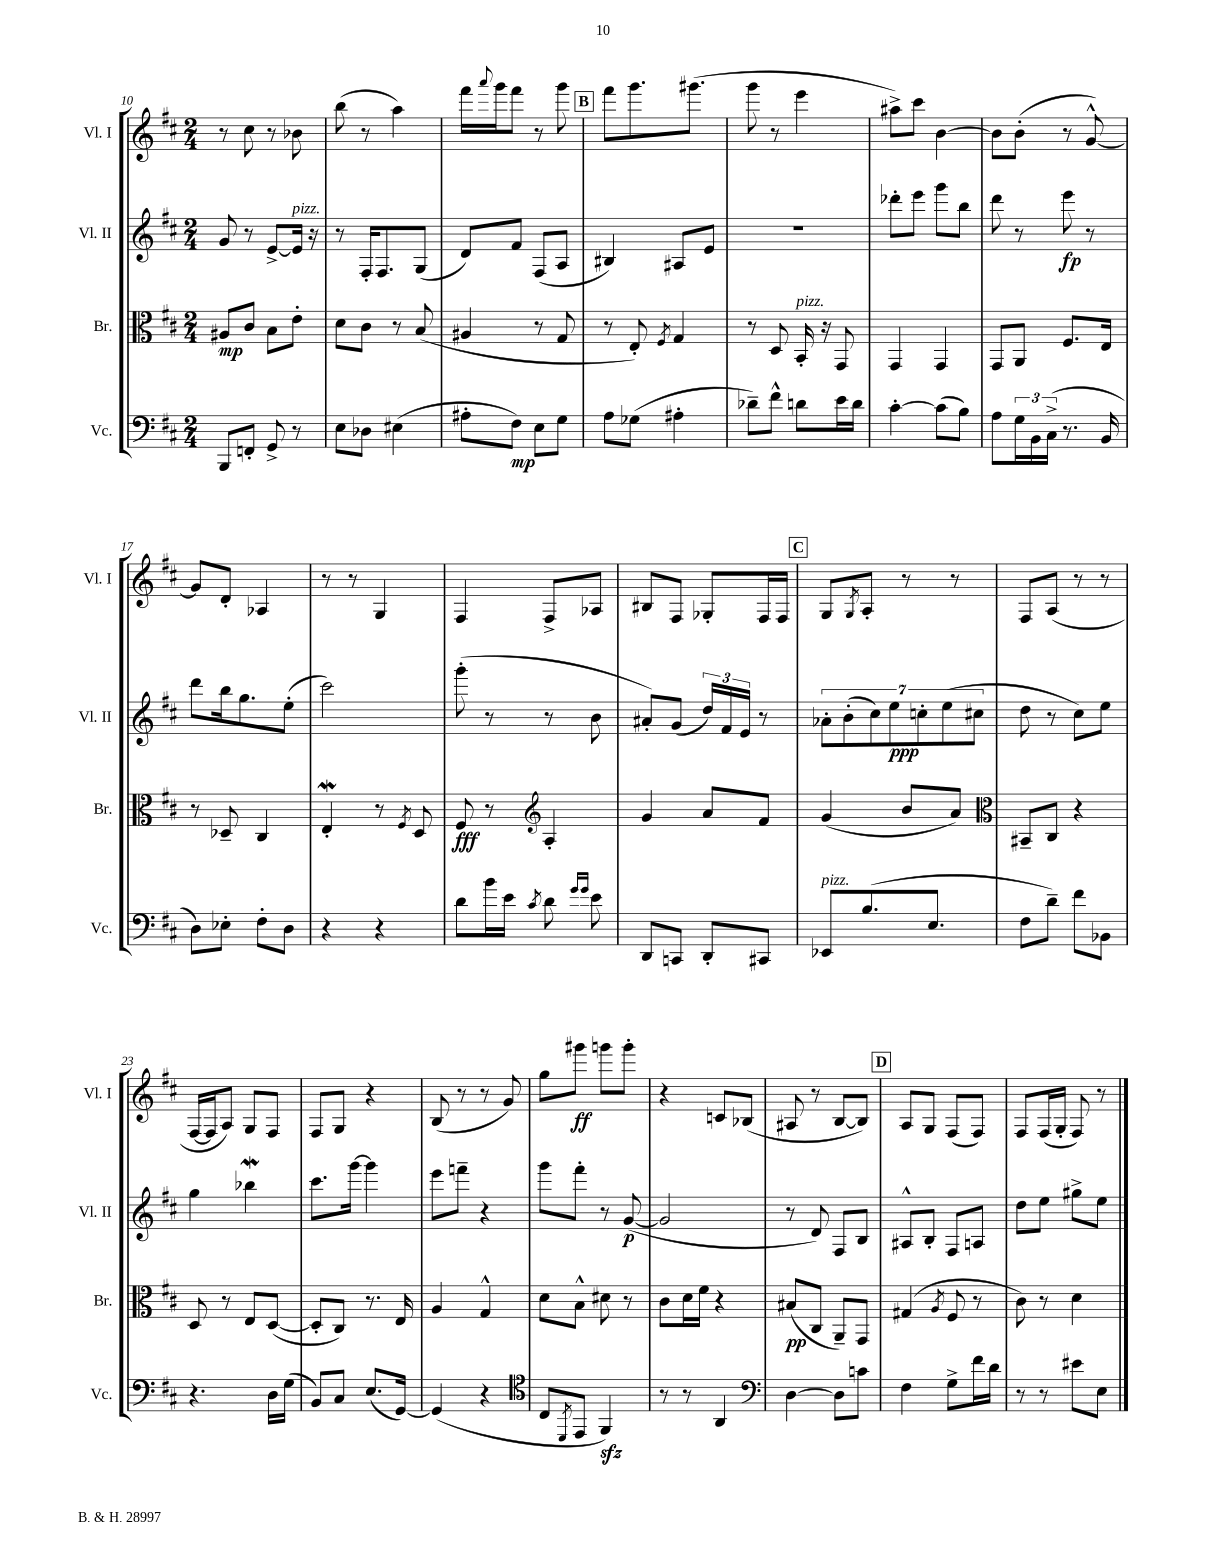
<<
\new StaffGroup <<
\new Staff = "s0" \with { instrumentName = "Vl. I" shortInstrumentName = "Vl. I" } {
    \clef treble \key d \major \numericTimeSignature \time 2/4
    r8 cis''8 r8 bes'8 |
    b''8( r8 a''4) |
    fis'''16 \appoggiatura { a'''8 } g'''16 fis'''8 r8 g'''8 |
    \mark \markup { \box "B" } fis'''8 g'''8. gis'''8.( |
    g'''8 r8 e'''4 |
    ais''8->) cis'''8 b'4~ |
    b'8 b'8-.( r8 g'8~-^) |
    g'8 d'8-. aes4 |
    r8 r8 g4 |
    fis4 fis8-> aes8 |
    bis8 fis8 ges8-. fis16 fis16 |
    \mark \markup { \box "C" } g8 \acciaccatura { g8 } a8-. r8 r8 |
    fis8 a8( r8 r8 |
    fis16~ fis16 a8) g8 fis8 |
    fis8 g8 r4 |
    b8( r8 r8 g'8) |
    g''8 gis'''8\ff g'''8 g'''8-. |
    r4 c'8 bes8( |
    ais8 r8 b8~ b8) |
    \mark \markup { \box "D" } a8 g8 fis8( fis8) |
    fis8 fis16( g16-. fis8) r8 \bar "|." |
}
\new Staff = "s1" \with { instrumentName = "Vl. II" shortInstrumentName = "Vl. II" } {
    \clef treble \key d \major \numericTimeSignature \time 2/4
    g'8 r8 e'8~-> e'16^\markup { \italic "pizz." } r16 |
    r8 fis16-. fis8. g8( |
    d'8) fis'8 fis8( a8 |
    \mark \markup { \box "B" } bis4) ais8 e'8 |
    R2 |
    des'''8-. e'''8 g'''8 b''8 |
    d'''8 r8 e'''8\fp r8 |
    d'''8 b''16 g''8. e''8-.( |
    cis'''2) |
    g'''8-.( r8 r8 b'8 |
    ais'8-.) g'8( \tuplet 3/2 { d''16) fis'16 e'16 } r8 |
    \mark \markup { \box "C" } \tuplet 7/4 { aes'8-. b'8-.( cis''8) e''8\ppp c''8-. e''8( cis''8 } |
    d''8 r8 cis''8) e''8 |
    g''4 bes''4\mordent |
    cis'''8. g'''16~ g'''4 |
    e'''8 f'''8-- r4 |
    g'''8 fis'''8-. r8 g'8~\p( |
    g'2 |
    r8 d'8) fis8 b8 |
    \mark \markup { \box "D" } ais8-^ b8-. fis8 a8 |
    d''8 e''8 gis''8-> e''8 \bar "|." |
}
\new Staff = "s2" \with { instrumentName = "Br." shortInstrumentName = "Br." } {
    \clef alto \key d \major \numericTimeSignature \time 2/4
    ais8\mp cis'8 b8 e'8-. |
    d'8 cis'8 r8 b8( |
    ais4 r8 g8 |
    \mark \markup { \box "B" } r8 e8-.) \acciaccatura { fis8 } g4 |
    r8 d8 b,16-.^\markup { \italic "pizz." } r16 g,8 |
    g,4 g,4 |
    g,8 a,8 fis8. e16 |
    r8 des8-- cis4 |
    e4-.\mordent r8 \acciaccatura { fis8 } d8 |
    fis8\fff r8 \clef treble a4-. |
    g'4 a'8 fis'8 |
    \mark \markup { \box "C" } g'4( b'8 a'8) |
    \clef alto bis,8-- cis8 r4 |
    d8 r8 e8 d8~( |
    d8-. cis8) r8. e16 |
    a4 g4-^ |
    d'8 b8-^ dis'8 r8 |
    cis'8 d'16 fis'16 r4 |
    bis8\pp( cis8 a,8--) g,8 |
    \mark \markup { \box "D" } gis4( \acciaccatura { a8 } fis8 r8 |
    cis'8) r8 d'4 \bar "|." |
}
\new Staff = "s3" \with { instrumentName = "Vc." shortInstrumentName = "Vc." } {
    \clef bass \key d \major \numericTimeSignature \time 2/4
    b,,8 f,8-. g,8-> r8 |
    e8 des8 eis4( |
    ais8-. fis8\mp) e8 g8 |
    \mark \markup { \box "B" } a8 ges8( ais4-. |
    des'8--) fis'8-^ d'8 e'16 d'16 |
    cis'4~-. cis'8( b8) |
    a8 \tuplet 3/2 { g16 b,16 cis16->( } r8. b,16 |
    d8) ees8-. fis8-. d8 |
    r4 r4 |
    d'8 b'16 e'16 \acciaccatura { cis'8 } d'8 \grace { g'16 g'16 } e'8 |
    d,8 c,8 d,8-. cis,8 |
    \mark \markup { \box "C" } ees,8^\markup { \italic "pizz." } b8.( e8. |
    fis8 d'8--) fis'8 bes,8 |
    r4. d16 g16( |
    b,8) cis8 e8.( g,16~) |
    g,4( r4 |
    \clef tenor cis8 \acciaccatura { d,8 } e,8 fis,4\sfz) |
    r8 r8 a,4 |
    \clef bass d4~ d8 c'8 |
    \mark \markup { \box "D" } fis4 g8-> fis'16 d'16 |
    r8 r8 eis'8 e8 \bar "|." |
}
>>
>>
\layout { \context { \Score currentBarNumber = #10 } }
